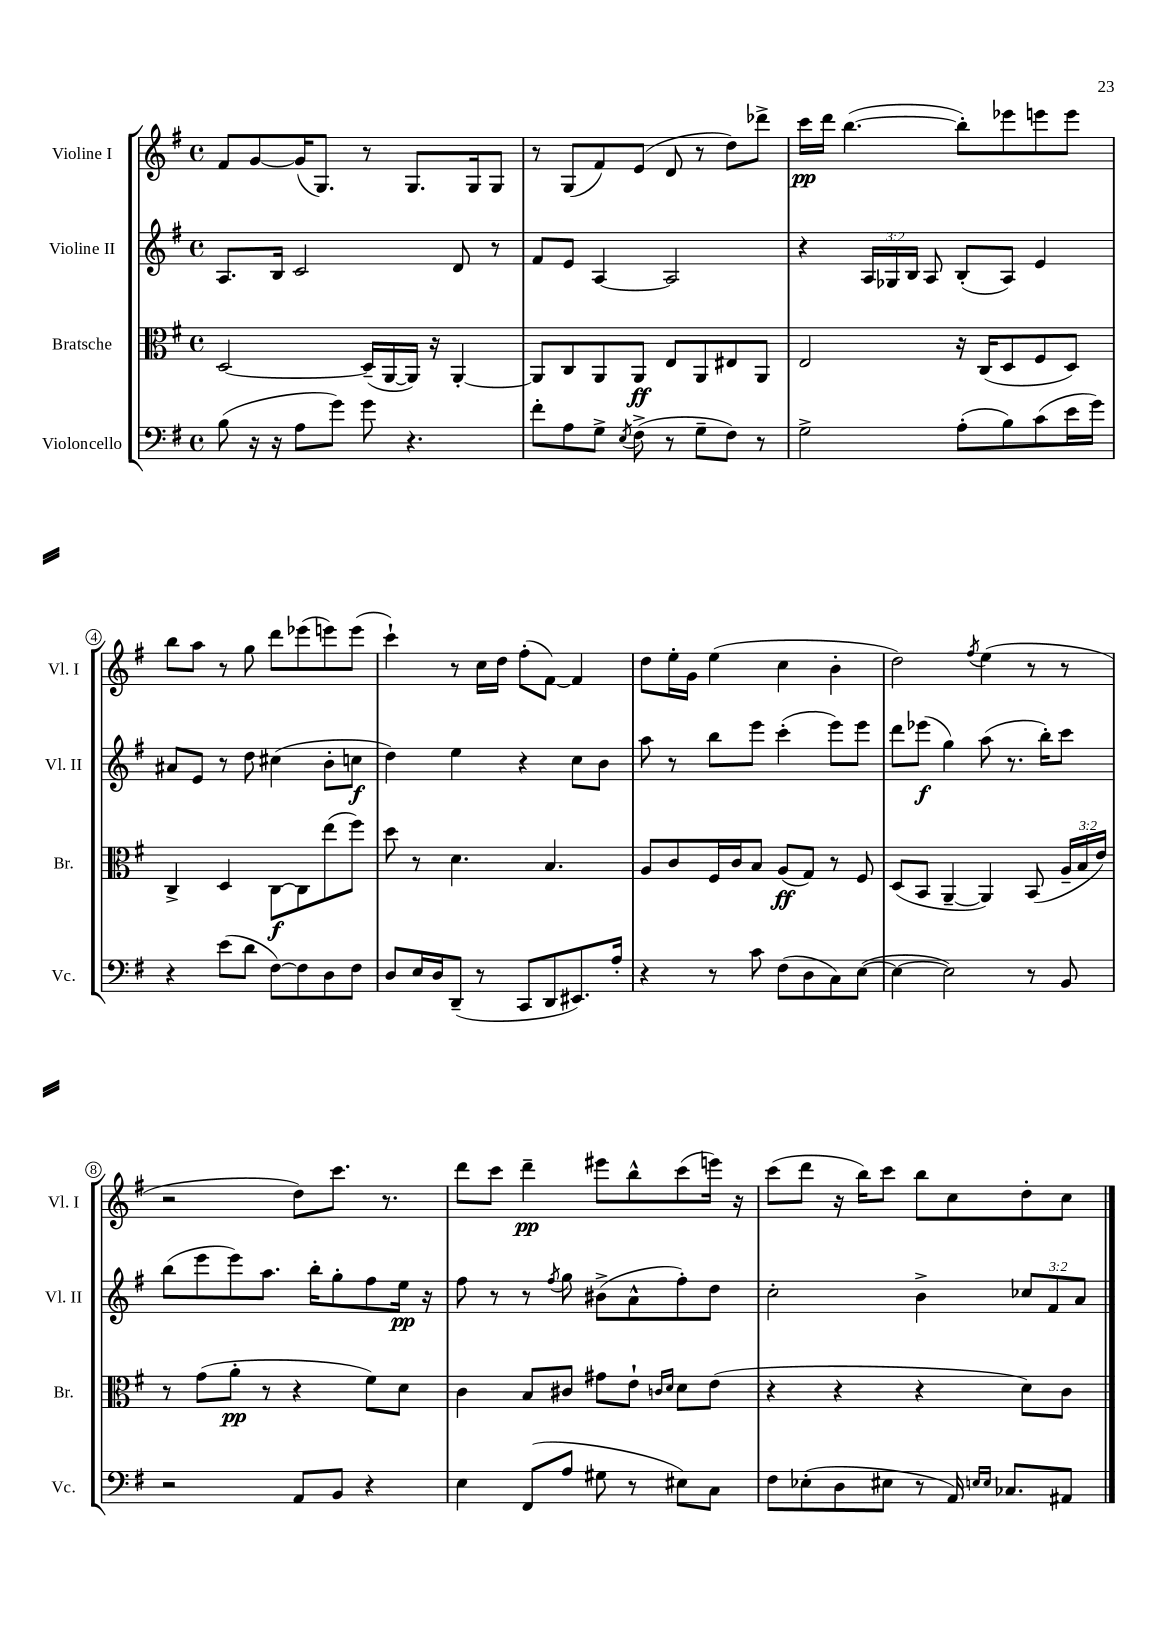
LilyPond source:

<<
\new StaffGroup <<
\new Staff = "s0" \with { instrumentName = "Violine I" shortInstrumentName = "Vl. I" } {
    \clef treble \key g \major \defaultTimeSignature \time 4/4
    \autoBeamOff fis'8[ g'8~ g'16( g8.]) r8 g8.[ g16 g8] |
    r8 g8[( fis'8) e'8]( d'8 r8 d''8[) des'''8]-> |
    c'''16[\pp d'''16] b''4.~( b''8[-.) ees'''8 e'''8 e'''8] |
    b''8[ a''8] r8 g''8 d'''8[ ees'''8( e'''8) e'''8]( |
    c'''4-!) r8 c''16[ d''16] fis''8[-.( fis'8]~) fis'4 |
    d''8[ e''16-. g'16] e''4( c''4 b'4-. |
    d''2) \acciaccatura { fis''8 } e''4( r8 r8 |
    r2 d''8[) c'''8.] r8. |
    d'''8[ c'''8] d'''4--\pp eis'''8[ b''8-^ c'''8( e'''16]) r16 |
    c'''8[( d'''8] r16 b''16[) c'''8] b''8[ c''8 d''8-. c''8] \bar "|." |
}
\new Staff = "s1" \with { instrumentName = "Violine II" shortInstrumentName = "Vl. II" } {
    \clef treble \key g \major \defaultTimeSignature \time 4/4 \override Staff.TupletNumber.text = #tuplet-number::calc-fraction-text
    \autoBeamOff a8.[ b16] c'2 d'8 r8 |
    fis'8[ e'8] a4~ a2 |
    r4 \tuplet 3/2 { a16[ ges16 b16] } a8 b8[-.( a8]) e'4 |
    ais'8[ e'8] r8 d''8 cis''4( b'8[-. c''8]\f |
    d''4) e''4 r4 c''8[ b'8] |
    a''8 r8 b''8[ e'''8] c'''4-.( e'''8[) e'''8] |
    d'''8[ ees'''8]\f( g''4) a''8( r8. b''16[-.) c'''8] |
    b''8[( e'''8 e'''8) a''8.] b''16[-. g''8-. fis''8 e''16]\pp r16 |
    fis''8 r8 r8 \acciaccatura { fis''8 } g''8 bis'8[->( a'8-^ fis''8-.) d''8] |
    c''2-. b'4-> \tuplet 3/2 { ces''8[ fis'8 a'8] } \bar "|." |
}
\new Staff = "s2" \with { instrumentName = "Bratsche" shortInstrumentName = "Br." } {
    \clef alto \key g \major \defaultTimeSignature \time 4/4 \override Staff.TupletNumber.text = #tuplet-number::calc-fraction-text
    \autoBeamOff d2~ d16[--( a,16~ a,16]) r16 a,4~-. |
    a,8[ c8 a,8 a,8]\ff e8[ a,8 eis8 a,8] |
    e2 r16 c16[( d8 fis8 d8]) |
    c4-> d4 c8[~\f c8 e''8( fis''8]) |
    d''8 r8 d'4. b4. |
    a8[ c'8 fis16 c'16 b8] a8[\ff( g8]) r8 fis8 |
    d8[( b,8] a,4~-- a,4) b,8( \tuplet 3/2 { a16[-- b16 e'16]) } |
    r8 g'8[( a'8]-.\pp r8 r4 fis'8[) d'8] |
    c'4 b8[ cis'8] gis'8[ e'8]-! \grace { c'16[ d'16] } d'8[ e'8]( |
    r4 r4 r4 d'8[) c'8] \bar "|." |
}
\new Staff = "s3" \with { instrumentName = "Violoncello" shortInstrumentName = "Vc." } {
    \clef bass \key g \major \defaultTimeSignature \time 4/4
    \autoBeamOff b8( r16 r16 a8[ g'8]) g'8 r4. |
    fis'8[-. a8 g8]-> \acciaccatura { e8 } fis8->( r8 g8[-- fis8]) r8 |
    g2-> a8[-.( b8) c'8( e'16 g'16]) |
    r4 e'8[( d'8] fis8[~) fis8 d8 fis8] |
    d8[ e16 d16 d,8]--( r8 c,8[ d,8 eis,8.) a16]-. |
    r4 r8 c'8 fis8[( d8 c8) e8]~( |
    e4~ e2) r8 b,8 |
    r2 a,8[ b,8] r4 |
    e4 fis,8[( a8] gis8 r8 eis8[) c8] |
    fis8[ ees8-.( d8 eis8] r8 a,16) \grace { e16[ e16] } ces8.[ ais,8] \bar "|." |
}
>>
>>
\layout { \context { \Score \override BarNumber.stencil = #(make-stencil-circler 0.1 0.3 ly:text-interface::print) } }
